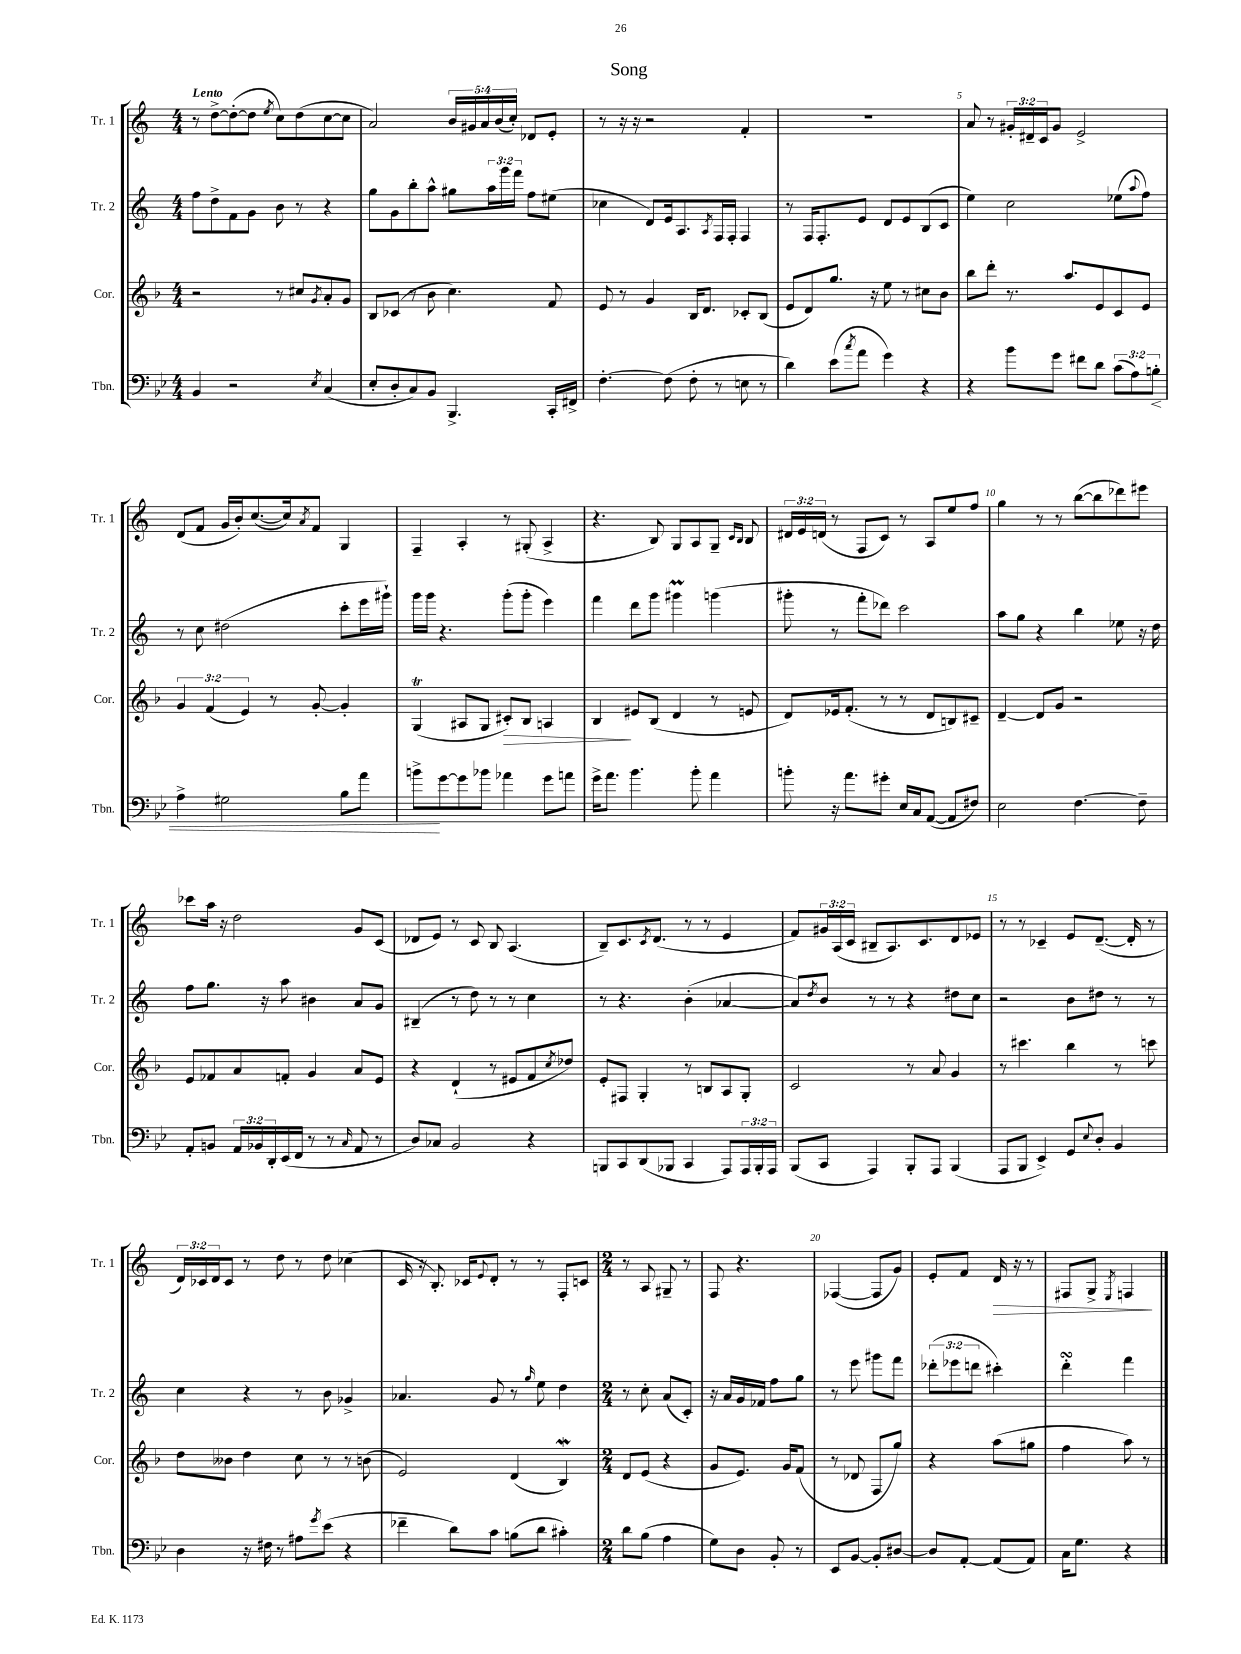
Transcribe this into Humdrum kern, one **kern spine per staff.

**kern	**kern	**kern	**kern
*staff4	*staff3	*staff2	*staff1
*clefF4	*clefG2	*clefG2	*clefG2
*k[b-e-]	*k[b-]	*k[]	*k[]
*M4/4	*M4/4	*M4/4	*M4/4
4BB-	2r	8ff	8r
.	.	8dd^	[8dd^
2r	.	8f	(8dd'_
.	.	8g	8dd]
.	.	.	8qee
.	8r	8b	8cc)
.	8cc#	8r	(8dd
8qE-	8qg	.	.
(4C	8a'	4r	[8cc
.	8g	.	8cc]
=	=	=	=
8E-'	8B-	8gg	2a)
8D'	(8c-	8g	.
8C)	8r	8bb'	.
8BB-	8b-	8aa^^	.
4.BBB-^	4.cc)	8gg#	20b
.	.	.	20g#
.	.	.	20a
.	.	24aa	.
.	.	.	(20b
.	.	24ggg	.
.	.	.	20cc')
.	.	24fff	.
.	.	8ff	8d-
16CC'	8f	(8ee#	8e'
16FF#^	.	.	.
=	=	=	=
[4.F'	8e	4cc-	8r
.	8r	.	16r
.	.	.	16r
.	4g	8d)	2r
(8F]	.	16e	.
.	.	8.A	.
8F'	16B-	.	.
.	8.d	.	.
.	.	8qA	.
8r	.	16F	.
.	.	16F'	.
8E	8c-'	4F	4f'
8r	(8B-	.	.
=	=	=	=
4d)	8e	8r	1r
.	8d)	16F	.
.	.	8.F'	.
(8e-	8.gg	.	.
8qcc	.	.	.
8a	.	8e	.
.	16r	.	.
4g)	8ee	8d	.
.	8r	8e	.
4r	8cc#	(8B	.
.	8b-	8c	.
=	=	=	=
4r	8bb-	4ee)	8a
.	8ddd'	.	8r
8b-	8.r	2cc	24g#'
.	.	.	24d#~
.	.	.	24c
8g	.	.	8g#
.	8.aa	.	.
8f#	.	.	2e^
8d	8e	.	.
(12c	8c	(8ee-	.
12A)	.	.	.
.	.	8qqaa	.
.	8e	8ff)	.
12B'	.	.	.
=	=	=	=
4A^	6g	8r	(8d
.	.	8cc	8f
.	(6f	.	.
2G#	.	(2dd#	16g
.	.	.	16b')
.	6e)	.	.
.	.	.	([8.cc
.	8r	.	.
.	.	.	16cc])
.	.	.	8qa
.	[8g'	.	8f
8B-	4g']	8ccc'	4G
8a	.	16eee	.
.	.	16ggg#`)	.
=	=	=	=
8b^	(4G	16ggg	4F~
.	.	16ggg	.
[8g	.	4.r	.
8g]	8A#	.	4A'
8b-	8G	.	.
4a-	8c#')	(8ggg'	8r
.	8B-	8ggg'	(8G#'
8g	4A	4eee)	4A^
8a	.	.	.
=	=	=	=
16g^	4B-	4fff	4.r
8.a	.	.	.
4.b-	8e#	8ddd	.
.	(8B-	8ggg	8B)
.	4d	4ggg#	8G
8b-'	.	.	8A
4a	8r	(4ggg	8G~
.	.	.	16qqc
.	.	.	16qqB
.	8e	.	8B
=	=	=	=
8b'	8d)	8ggg#'	24d#
.	.	.	24e
.	.	.	(24d
16r	16e-	8r	8r
8.a	(8.f'	.	.
.	.	8fff'	8F
8g#'	8r	8ddd-)	8c)
16E-	8r	2ccc	8r
16C	.	.	.
([8AA	8d	.	8A
8AA]	8B)	.	8ee
8F#)	8c#~	.	8ff
=	=	=	=
2E-	[4d~	8aa	4gg
.	.	8gg	.
.	8d]	4r	8r
.	8g	.	8r
[4.F	2r	4bb	([8bb
.	.	.	8bb]
.	.	8ee-	8ddd-)
8F~]	.	16r	8eee#
.	.	16dd	.
=	=	=	=
8AA'	8e	8ff	8ccc-
8BB	8f-	8.gg	16aa
.	.	.	16r
24AA	8a	.	2dd
24BB-	.	.	.
.	.	16r	.
24DD'	.	.	.
(16EE-	8f'	8aa	.
16FF	.	.	.
8r	4g	4b#	.
8r	.	.	.
16qqC	.	.	.
8AA	8a	8a	8g
8r	8e	8g	(8c
=	=	=	=
8D)	4r	(4B#~	8d-
8C-	.	.	8e)
2BB-	(4d`	8r	8r
.	.	8dd)	8c
.	8r	8r	8B
.	8e#	8r	(4.A
4r	8f	4cc	.
.	8qcc	.	.
.	8dd-)	.	.
=	=	=	=
8BBB	8e'	8r	8B~)
8CC	8F#	4.r	8.c
(8DD	4G'	.	.
.	.	.	8qc
.	.	.	(8.d
8BBB-	.	.	.
4CC	8r	(4b'	8r
.	8B	.	8r
8AAA)	8A	[4a-	4e
24AAA	8G'	.	.
24BBB-'	.	.	.
24AAA	.	.	.
=	=	=	=
(8BBB-	2c	8a-])	8f)
.	.	8qdd	.
8CC	.	8b	24g#
.	.	.	(24A
.	.	.	24c
4AAA)	.	8r	8B#~
.	.	8r	8.A)
8BBB-'	8r	4r	.
.	.	.	8.c
8AAA	8a	.	.
(4BBB-	4g	8dd#	8d
.	.	8cc	8e-
=	=	=	=
8AAA	8r	2r	8r
8BBB-	4.ccc#	.	8r
4EE-^)	.	.	4c-~
8GG	4bb-	8b	8e
8qqE-	.	.	.
8D'	.	8dd#	([8.d~
4BB-	8r	8r	.
.	.	.	16d']
.	8ccc	8r	8r
=	=	=	=
4D	8dd	4cc	24d)
.	.	.	24c-
.	.	.	24d
.	8b--	.	8c-
16r	4dd	4r	8r
16F#	.	.	.
8r	.	.	8dd
8A#	8cc	8r	8r
8qg	.	.	.
(8e-	8r	8b	8dd
4r	8r	4g-^	(4cc-
.	(8b	.	.
=	=	=	=
4f-~	2e)	4.a-	16c
.	.	.	16r
.	.	.	8.B')
8d)	.	.	.
.	.	.	16c-
.	.	.	8qqe
8c	.	8g	8d'
(8B	(4d	8r	8r
.	.	16qqgg	.
8d	.	8ee	8r
4c#')	4B-)	4dd	8F'
.	.	.	8c
=	=	=	=
*M2/4	*M2/4	*M2/4	*M2/4
8d	8d	8r	8r
(8B-	(8e	8cc'	8A
4A	4r	(8a	8G#~
.	.	8c')	8r
=	=	=	=
8G)	8g	16r	8F
.	.	16a	.
8D	8.e)	16g	4.r
.	.	16f-	.
8BB-'	.	8ff	.
.	16g	.	.
8r	(8f	8gg	.
=	=	=	=
8EE-	8r	8r	([4F-
[8BB-	8d-	8eee	.
8BB-']	8F	8ggg#	8F-]
[8D#	8gg)	8fff	8g)
=	=	=	=
8D#]	4r	(12ddd-'	8e'
.	.	12eee-	.
[8AA'	.	.	8f
.	.	12ddd	.
(8AA]	(8aa	4ccc#')	16d
.	.	.	16r
8AA)	8gg#	.	8r
=	=	=	=
16C	4ff	4ddd'	8F#
8.G	.	.	.
.	.	.	8G^
.	.	.	8qE
4r	8aa)	4fff	4F
.	8r	.	.
==	==	==	==
*-	*-	*-	*-
